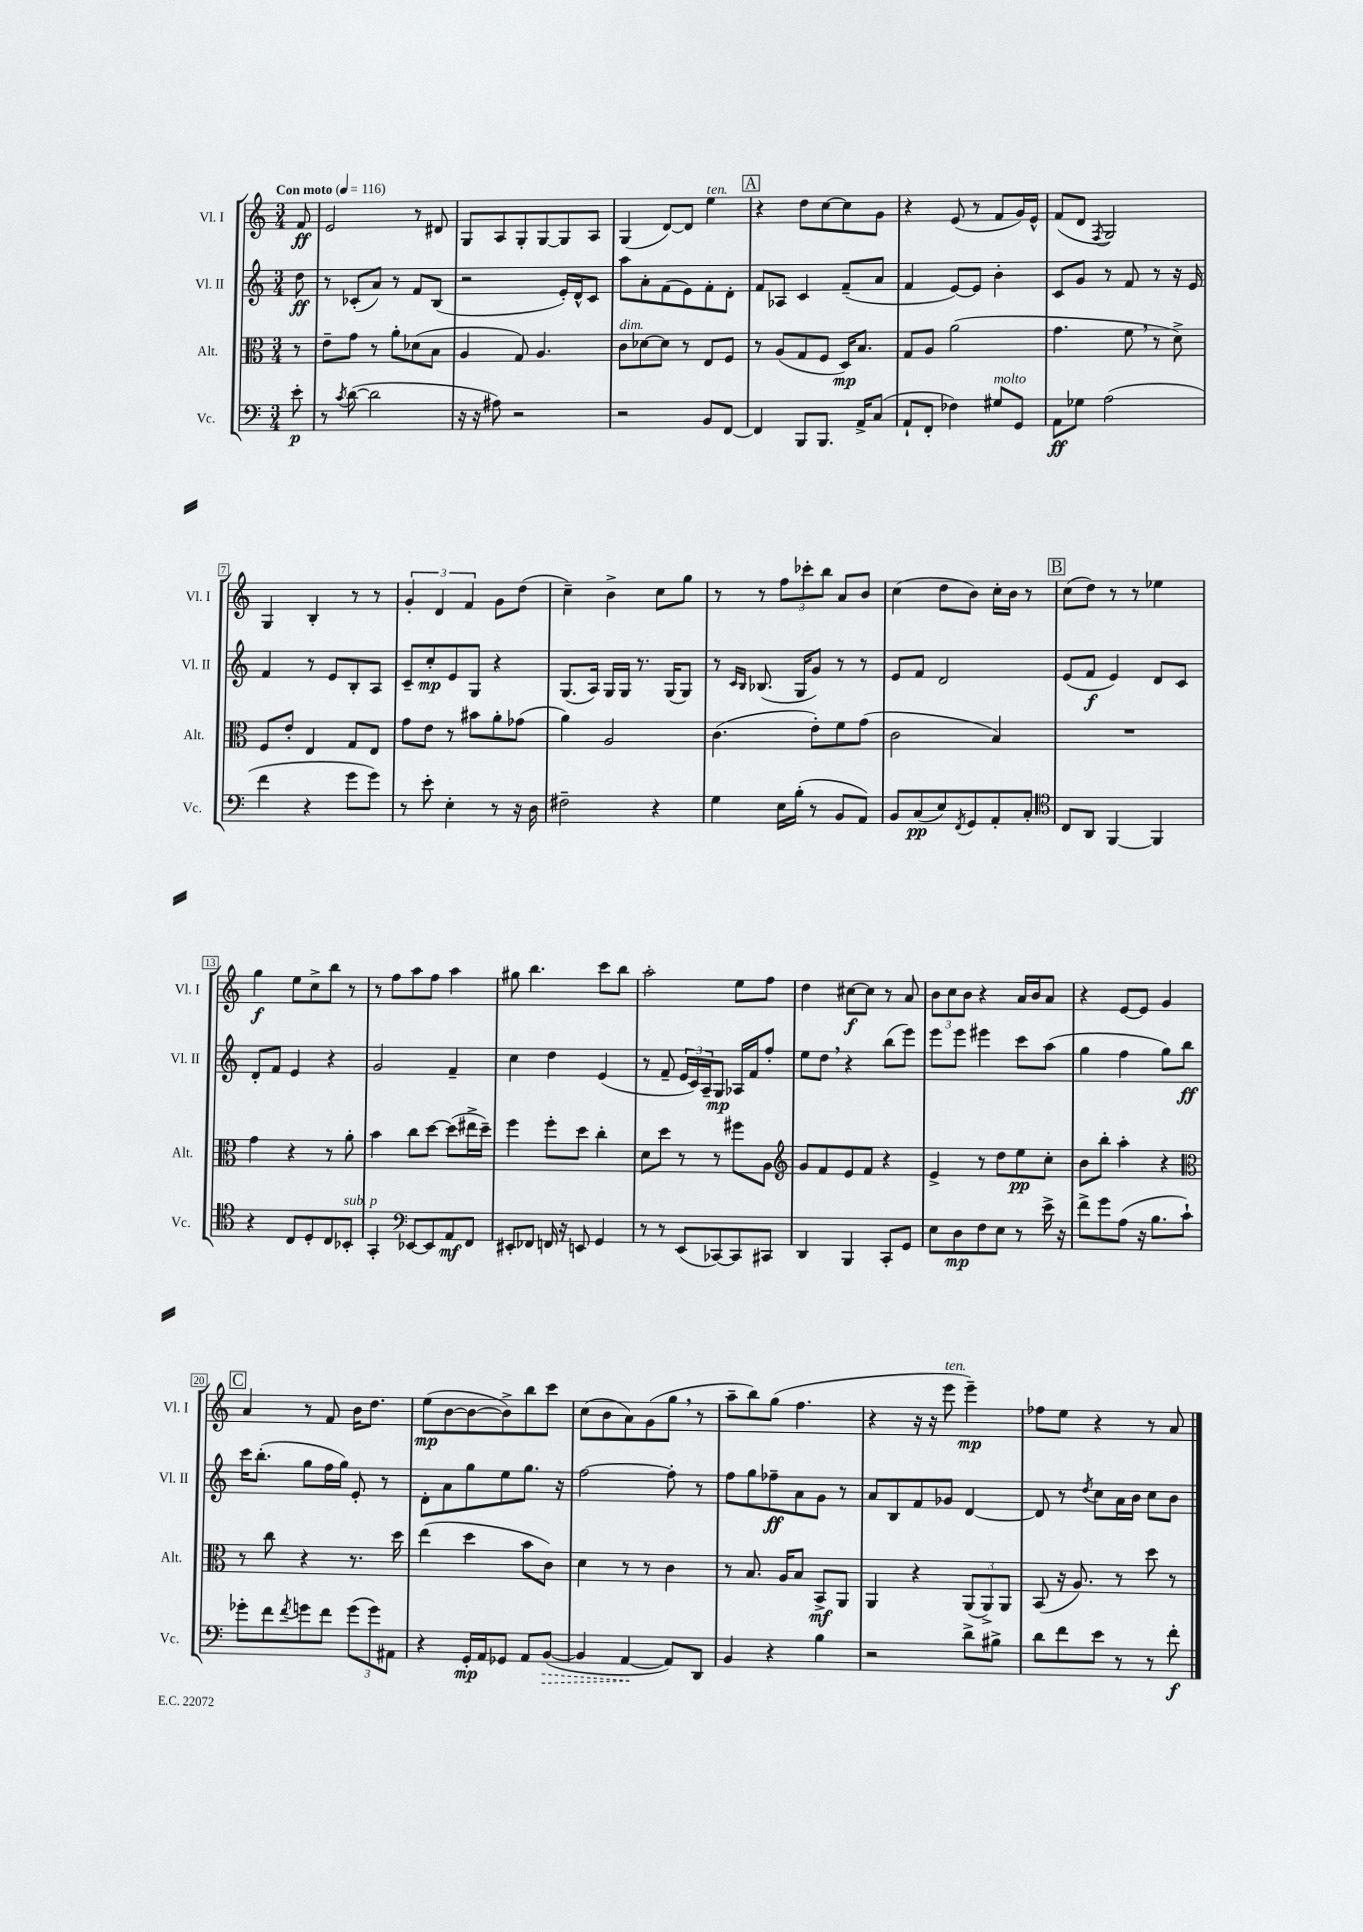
<<
\new StaffGroup <<
\new Staff = "s0" \with { instrumentName = "Vl. I" shortInstrumentName = "Vl. I" } {
    \clef treble \key c \major \numericTimeSignature \time 3/4 \partial 8 \tempo "Con moto" 4 = 116
    f'8\ff |
    e'2 r8 dis'8 |
    g8 a8 g8-. g8~ g8 a8 |
    g4( d'8~) d'8 e''4^\markup { \italic "ten." } |
    \mark \markup { \box "A" } r4 d''8 c''8~ c''8 g'8 |
    r4 e'8( r8 f'8 g'16) e'16-^ |
    f'8( d'8 \acciaccatura { f8 } g2) |
    g4 b4-. r8 r8 |
    \tuplet 3/2 { g'4-. d'4 f'4 } g'8 d''8( |
    c''4--) b'4-> c''8 g''8 |
    r8 r8 \tuplet 3/2 { f''8 ces'''8-. b''8 } a'8 b'8 |
    c''4( d''8 b'8) c''16-. b'16 r8 |
    \mark \markup { \box "B" } c''8( d''8) r8 r8 ees''4 |
    g''4\f e''8 c''8-> b''8 r8 |
    r8 f''8 a''8 f''8 a''4 |
    gis''8 b''4. c'''8 b''8 |
    a''2-. e''8 f''8 |
    d''4 cis''8~\f cis''8 r8 a'8 |
    \tuplet 3/2 { b'8 c''8 b'8 } r4 a'16 b'16 a'8 |
    r4 e'8~ e'8 g'4 |
    \mark \markup { \box "C" } a'4 r8 f'8 b'16 d''8. |
    e''8\mp( b'8~ b'8~ b'8->) b''8 c'''8 |
    c''8( b'8 a'8) g'8( g''8 \breathe r8 |
    a''8-- b''8) g''8( f''4. |
    r4 r16 r16 e'''8^\markup { \italic "ten." } e'''4--\mp) |
    fes''8 e''8 r4 r8 a'8 \bar "|." |
}
\new Staff = "s1" \with { instrumentName = "Vl. II" shortInstrumentName = "Vl. II" } {
    \clef treble \key c \major \numericTimeSignature \time 3/4 \partial 8
    d''8\ff |
    r8 ces'8-.( a'8) r8 f'8 b8( |
    r2 e'16-.) d'16-^ c'8 |
    a''8 a'8-. f'8( e'8) f'8-. d'8-. |
    \mark \markup { \box "A" } f'8 aes8 c'4 f'8--( a'8 |
    f'4 e'8~) e'8 b'4-. |
    c'8 g'8 r8 f'8 r8 r16 e'16 |
    f'4 r8 e'8 b8-. a8 |
    c'8-- c''8-.\mp e'8 g8 r4 |
    g8.( a16) g16 g16 r8. g16( g8) |
    r8 \grace { c'16 b16 } bes8.( g16 g'8) r8 r8 |
    e'8 f'8 d'2 |
    \mark \markup { \box "B" } e'8( f'8\f e'4) d'8 c'8 |
    d'8-. f'8 e'4 r4 |
    g'2 f'4-- |
    c''4 d''4 e'4( |
    r8 f'8-- \tuplet 3/2 { e'16 c'16) a16-- } g8\mp aes16 f'16 f''8-. |
    e''8 d''8 \breathe r4 b''8( e'''8) |
    e'''8 e'''8 eis'''4 c'''8 a''8( |
    g''4 f''4 g''8) b''8\ff |
    \mark \markup { \box "C" } c'''16 b''8.-.( g''8 f''16 g''16) e'8-. r8 |
    d'8-. a'8 g''8 e''8 g''8. r16 |
    f''2~ f''8-. r8 |
    f''8 g''8 fes''8--\ff a'8 g'8 r8 |
    a'8 b8 f'8 ges'8 d'4~ |
    d'8 r8 \acciaccatura { d''8 } c''8 a'16 b'16 c''8 b'8 \bar "|." |
}
\new Staff = "s2" \with { instrumentName = "Alt." shortInstrumentName = "Alt." } {
    \clef alto \key c \major \numericTimeSignature \time 3/4 \partial 8
    r8 |
    e'8-- g'8 r8 a'8-. des'8( b8 |
    a4 g8) a4. |
    c'8^\markup { \italic "dim." } des'8~ des'8 r8 e8 f8 |
    \mark \markup { \box "A" } r8 a8( g8 f8 d16\mp) b8. |
    g8 a8 a'2( |
    g'4. f'8 \breathe r8 d'8->) |
    f8 e'8-. e4 g8 e8 |
    g'8 e'8 r8 bis'8 a'8-. ges'8( |
    a'4) a2 |
    c'4.( e'8-.) f'8 g'8( |
    c'2 b4) |
    \mark \markup { \box "B" } R2. |
    g'4 r4 r8 a'8-. |
    b'4 c''8 d''8~ d''8( eis''16-> d''16--) |
    f''4 f''8-. d''8 c''4-. |
    d'8 d''8 r8 r8 fis''8 a8 |
    \clef treble g'8 f'8 e'8 f'8 r4 |
    e'4-> r8 d''8 e''8\pp c''8-. |
    b'8 b''8-. a''4-. r4 |
    \mark \markup { \box "C" } \clef alto r8 c''8 r4 r8. d''16 |
    e''4( d''4 b'8 c'8) |
    d'4 r8 r8 c'4 |
    r8 b8. a16 b8 b,8->\mf a,8 |
    a,4 r4 \tuplet 3/2 { a,8( a,8->) a,8 } |
    b,8( r16 a8.) r8 d''8 r8 \bar "|." |
}
\new Staff = "s3" \with { instrumentName = "Vc." shortInstrumentName = "Vc." } {
    \clef bass \key c \major \numericTimeSignature \time 3/4 \partial 8
    e'8-.\p |
    r8 \acciaccatura { c'8 } d'8~( d'2 |
    r16 r16 ais8) r2 |
    r2 b,8 f,8~ |
    \mark \markup { \box "A" } f,4 b,,8 b,,8. a,16-> c8( |
    a,8-! f,8-. fes4) gis8^\markup { \italic "molto" } g,8 |
    a,8\ff ges8 a2( |
    f'4 r4 g'8 g'8) |
    r8 e'8-. e4-. r8 r16 d16 |
    fis2-- r4 |
    g4 e16 b16-.( r8 b,8 a,8) |
    b,8 c8\pp( e8) \acciaccatura { f,8 } g,8 a,8-. c8-. |
    \mark \markup { \box "B" } \clef tenor c8 a,8 f,4~ f,4 |
    r4 c8 d8-. c8 bes,8-.^\markup { \italic "sub. p" } |
    g,4-. \clef bass ees,8~ ees,8 a,8\mf f,8 |
    eis,8-. fes,8 f,16 r16 e,8 g,4 |
    r8 r8 e,8( ces,8~) ces,8 cis,8 |
    d,4 b,,4 c,8-. g,8 |
    e8 d8\mp f8 e8 r8 e'16-> r16 |
    f'8-> g'8 a8( r16 b8. c'8-!) |
    \mark \markup { \box "C" } ges'8-. f'8 \acciaccatura { f'8 } g'8 f'8 \tuplet 3/2 { g'8( g'8) ais,8 } |
    r4 g,16-.\mp a,16 ges,8 a,8 \once \override Hairpin.style = #'dashed-line b,8~\>( |
    b,4 a,4~\! a,8) d,8 |
    b,4 r4 b4 |
    r2 d'8-> bis8-> |
    d'8 f'8 e'8 r8 r8 f'8-.\f \bar "|." |
}
>>
>>
\layout { \context { \Score \override BarNumber.stencil = #(make-stencil-boxer 0.1 0.3 ly:text-interface::print) } }
